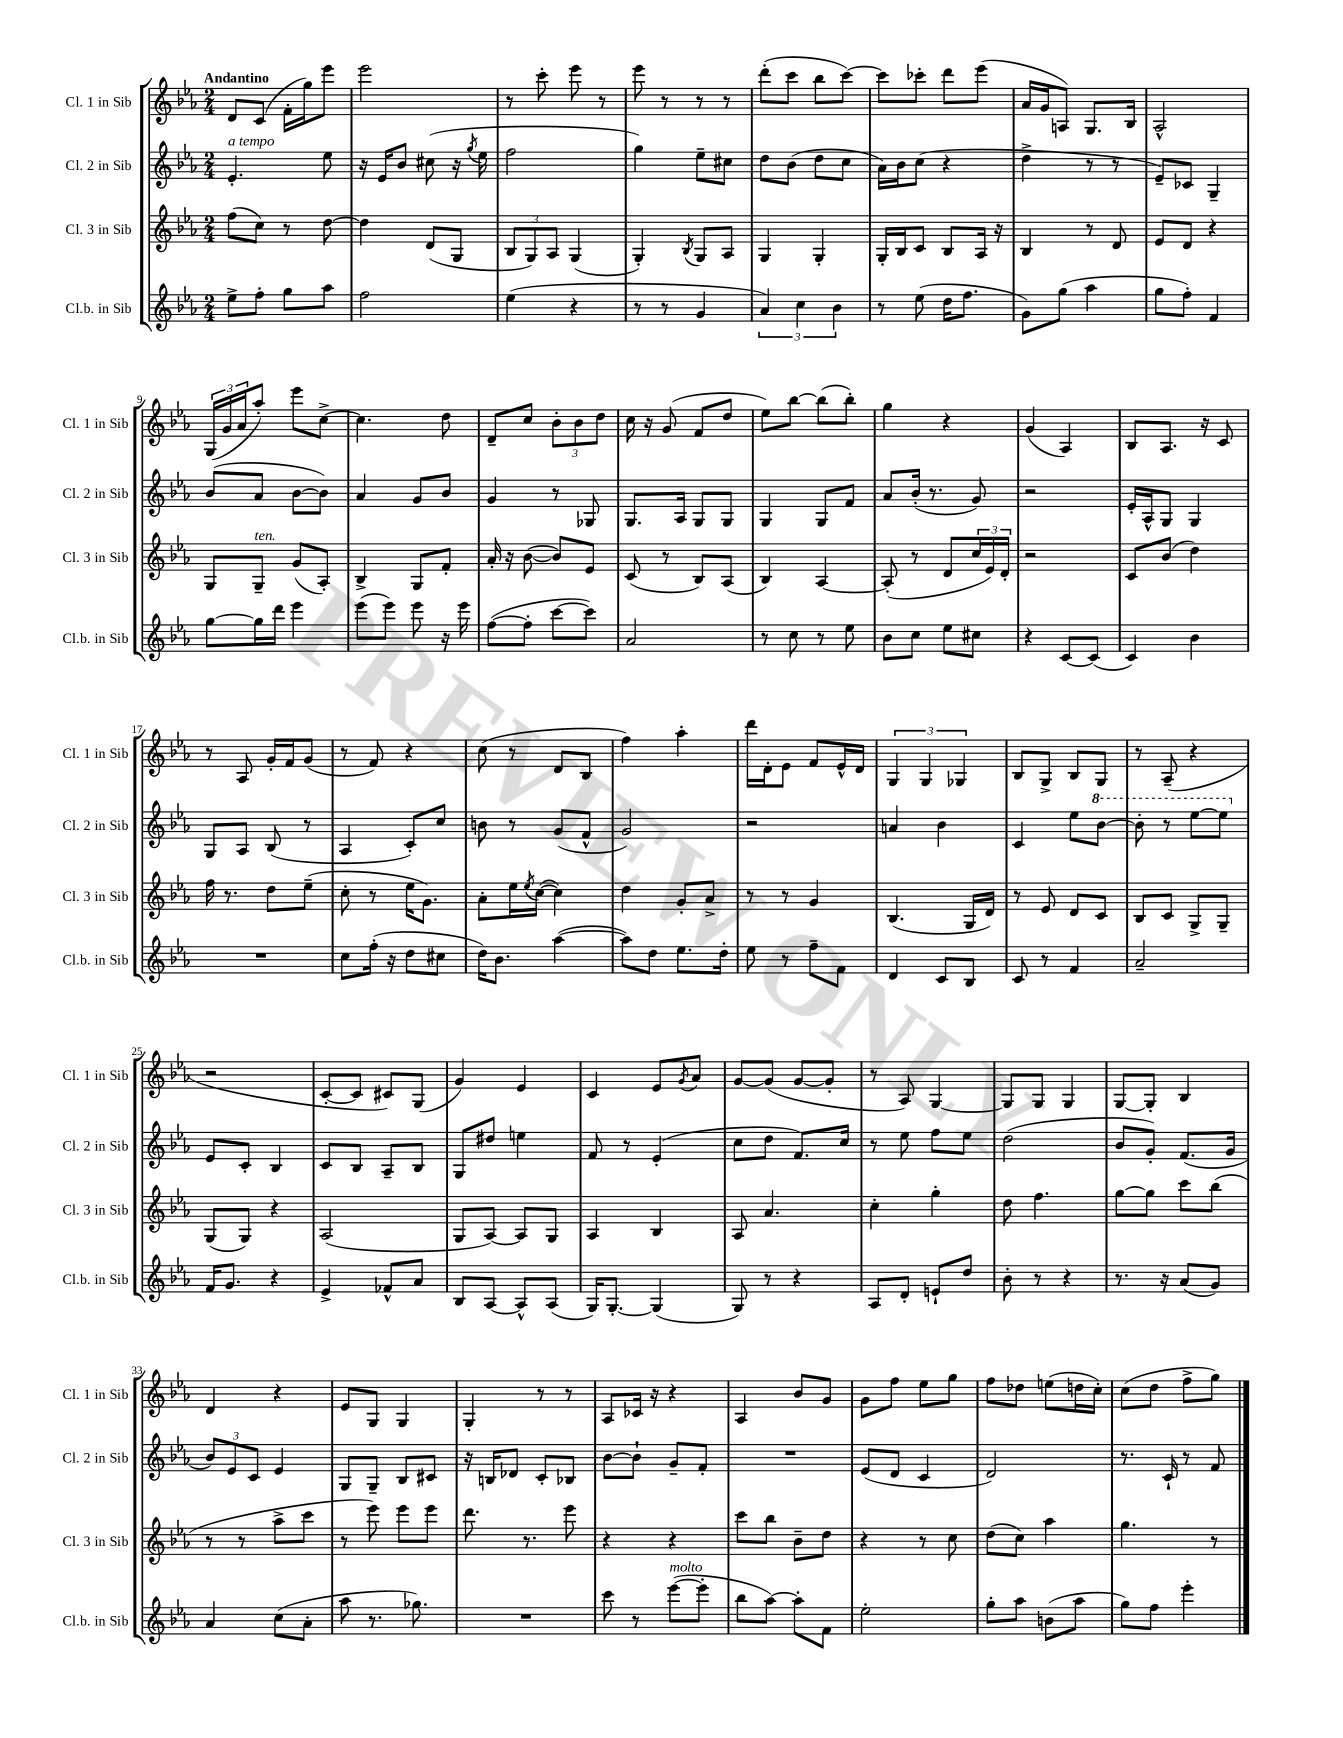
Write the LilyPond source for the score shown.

<<
\new StaffGroup <<
\new Staff = "s0" \with { instrumentName = "Cl. 1 in Sib" shortInstrumentName = "Cl. 1 in Sib" } {
    \clef treble \key ees \major \numericTimeSignature \time 2/4 \tempo "Andantino"
    d'8 c'8( f'16-. g''16) ees'''8 |
    ees'''2 |
    r8 c'''8-. ees'''8 r8 |
    ees'''8 r8 r8 r8 |
    d'''8-.( c'''8 bes''8 c'''8~) |
    c'''8 ces'''8-. d'''8 ees'''8( |
    aes'16 g'16 a8) g8. bes16 |
    aes2-^ |
    \tuplet 3/2 { g16( g'16 aes'16 } aes''8-.) ees'''8 c''8~-> |
    c''4. d''8 |
    d'8-- c''8 \tuplet 3/2 { bes'8-. bes'8 d''8 } |
    c''16 r16 g'8( f'8 d''8 |
    ees''8) bes''8~ bes''8( bes''8-.) |
    g''4 r4 |
    g'4( aes4) |
    bes8 aes8. r16 c'8 |
    r8 aes8 g'16-. f'16 g'8( |
    r8 f'8) r4 |
    c''8( r8 d'8 bes8 |
    f''4) aes''4-. |
    d'''16 d'16-. ees'8 f'8 ees'16-^ d'16 |
    \tuplet 3/2 { g4 g4 ges4 } |
    bes8 g8-> bes8 g8 |
    r8 aes8--( r4 |
    r2 |
    c'8~-. c'8 cis'8) g8( |
    g'4) ees'4 |
    c'4 ees'8 \acciaccatura { g'8 } aes'8 |
    g'8~ g'8( g'8~ g'8-. |
    r8 aes8) g4~ |
    g8 g8 g4 |
    g8~ g8-. bes4 |
    d'4 r4 |
    ees'8 g8 g4 |
    g4-. r8 r8 |
    aes8 ces'16 r16 r4 |
    aes4 bes'8 g'8 |
    g'8 f''8 ees''8 g''8 |
    f''8 des''8 e''8( d''16 c''16-.) |
    c''8( d''8 f''8-> g''8) \bar "|." |
}
\new Staff = "s1" \with { instrumentName = "Cl. 2 in Sib" shortInstrumentName = "Cl. 2 in Sib" } {
    \clef treble \key ees \major \numericTimeSignature \time 2/4
    ees'4.-.^\markup { \italic "a tempo" } ees''8 |
    r16 ees'16 bes'8 cis''8( r16 \acciaccatura { g''8 } ees''16 |
    f''2 |
    g''4) ees''8-- cis''8 |
    d''8 bes'8( d''8 c''8 |
    aes'16) bes'16 c''8( r4 |
    d''4-> r8 r8 |
    ees'8--) ces'8 g4-- |
    bes'8( aes'8 bes'8~ bes'8) |
    aes'4 g'8 bes'8 |
    g'4 r8 ges8 |
    g8. aes16 g8 g8 |
    g4 g8 f'8 |
    aes'8 bes'16-.( r8. g'8) |
    r2 |
    ees'16-. aes16-^ g8 g4 |
    g8 aes8 bes8( r8 |
    aes4 c'8-.) c''8 |
    b'8 r8 g'8( f'8-^ |
    g'2) |
    r2 |
    a'4 bes'4 |
    c'4 ees''8 \ottava #1 bes''8~ |
    bes''8-. r8 ees'''8~ ees'''8 \ottava #0 |
    ees'8 c'8-. bes4 |
    c'8 bes8 aes8-- bes8 |
    g8 dis''8 e''4 |
    f'8 r8 ees'4-.( |
    c''8 d''8 f'8.) c''16 |
    r8 ees''8 f''8 ees''8 |
    d''2( |
    bes'8 g'8-.) f'8.( g'16 |
    \tuplet 3/2 { bes'8) ees'8 c'8 } ees'4 |
    g8 g8-- bes8 cis'8 |
    r16 b16 des'8 c'8-. bes8 |
    bes'8~ bes'8-! g'8-- f'8-. |
    R2 |
    ees'8( d'8 c'4 |
    d'2) |
    r8. c'16-! r8 f'8 \bar "|." |
}
\new Staff = "s2" \with { instrumentName = "Cl. 3 in Sib" shortInstrumentName = "Cl. 3 in Sib" } {
    \clef treble \key ees \major \numericTimeSignature \time 2/4
    f''8( c''8) r8 d''8~ |
    d''4 d'8( g8 |
    \tuplet 3/2 { bes8 g8) aes8 } g4( |
    g4-.) \acciaccatura { bes8 } g8 aes8 |
    g4 g4-. |
    g16-. bes16 c'8 bes8 aes16 r16 |
    bes4 r8 d'8 |
    ees'8 d'8 r4 |
    g8 g8--^\markup { \italic "ten." } g'8( aes8-.) |
    bes4-> g8 f'8-. |
    aes'16-. r16 bes'8~( bes'8) ees'8 |
    c'8( r8 bes8) aes8( |
    bes4) aes4~ |
    aes8-.( r8 d'8 \tuplet 3/2 { c''16 ees'16) d'16-. } |
    r2 |
    c'8 bes'8( d''4) |
    f''16 r8. d''8 ees''8--( |
    c''8-. r8 ees''16 g'8.) |
    aes'8-. ees''16 \acciaccatura { ees''8 } c''16~( c''4) |
    d''4 g'8-. aes'8-> |
    r8 r8 g'4 |
    bes4.( g16 d'16) |
    r8 ees'8 d'8 c'8 |
    bes8 c'8 g8-> g8-- |
    g8( g8) r4 |
    aes2( |
    g8 aes8~) aes8 g8 |
    aes4 bes4 |
    aes8 aes'4. |
    c''4-. g''4-. |
    d''8 f''4. |
    g''8~ g''8 c'''8 bes''8( |
    r8 r8 aes''8-> c'''8 |
    r8 ees'''8) ees'''8 ees'''8 |
    d'''8. r8. ees'''8 |
    r4 r4 |
    c'''8 bes''8 bes'8-- d''8 |
    r4 r8 c''8 |
    d''8( c''8) aes''4 |
    g''4. r8 \bar "|." |
}
\new Staff = "s3" \with { instrumentName = "Cl.b. in Sib" shortInstrumentName = "Cl.b. in Sib" } {
    \clef treble \key ees \major \numericTimeSignature \time 2/4
    ees''8-> f''8-. g''8 aes''8 |
    f''2 |
    ees''4( r4 |
    r8 r8 g'4 |
    \tuplet 3/2 { aes'4) c''4 bes'4 } |
    r8 ees''8( d''16 f''8. |
    g'8) g''8( aes''4 |
    g''8 f''8-.) f'4 |
    g''8~ g''16 d'''16 ees'''4 |
    ees'''8( ees'''8) ees'''8 r16 ees'''16 |
    f''8~( f''8-. c'''8~ c'''8) |
    aes'2 |
    r8 c''8 r8 ees''8 |
    bes'8 c''8 ees''8 cis''8 |
    r4 c'8~ c'8( |
    c'4) bes'4 |
    R2 |
    c''8 f''16-.( r16 d''8 cis''8 |
    d''16) bes'8. aes''4~( |
    aes''8) d''8 ees''8. d''16-. |
    ees''8 r8 f''8-- f'8 |
    d'4 c'8 bes8 |
    c'8 r8 f'4 |
    aes'2-- |
    f'16 g'8. r4 |
    ees'4-> fes'8-^ aes'8 |
    bes8 aes8~ aes8-^ aes8( |
    g16) g8.~-. g4( |
    g8) r8 r4 |
    aes8 d'8-. e'8-! d''8 |
    bes'8-. r8 r4 |
    r8. r16 aes'8( g'8) |
    aes'4 c''8( aes'8-. |
    aes''8 r8. ges''8.) |
    R2 |
    c'''8 r8 ees'''8~^\markup { \italic "molto" }( ees'''8-. |
    bes''8 aes''8~) aes''8-. f'8 |
    ees''2-. |
    g''8-. aes''8 b'8( aes''8 |
    g''8) f''8 ees'''4-. \bar "|." |
}
>>
>>
